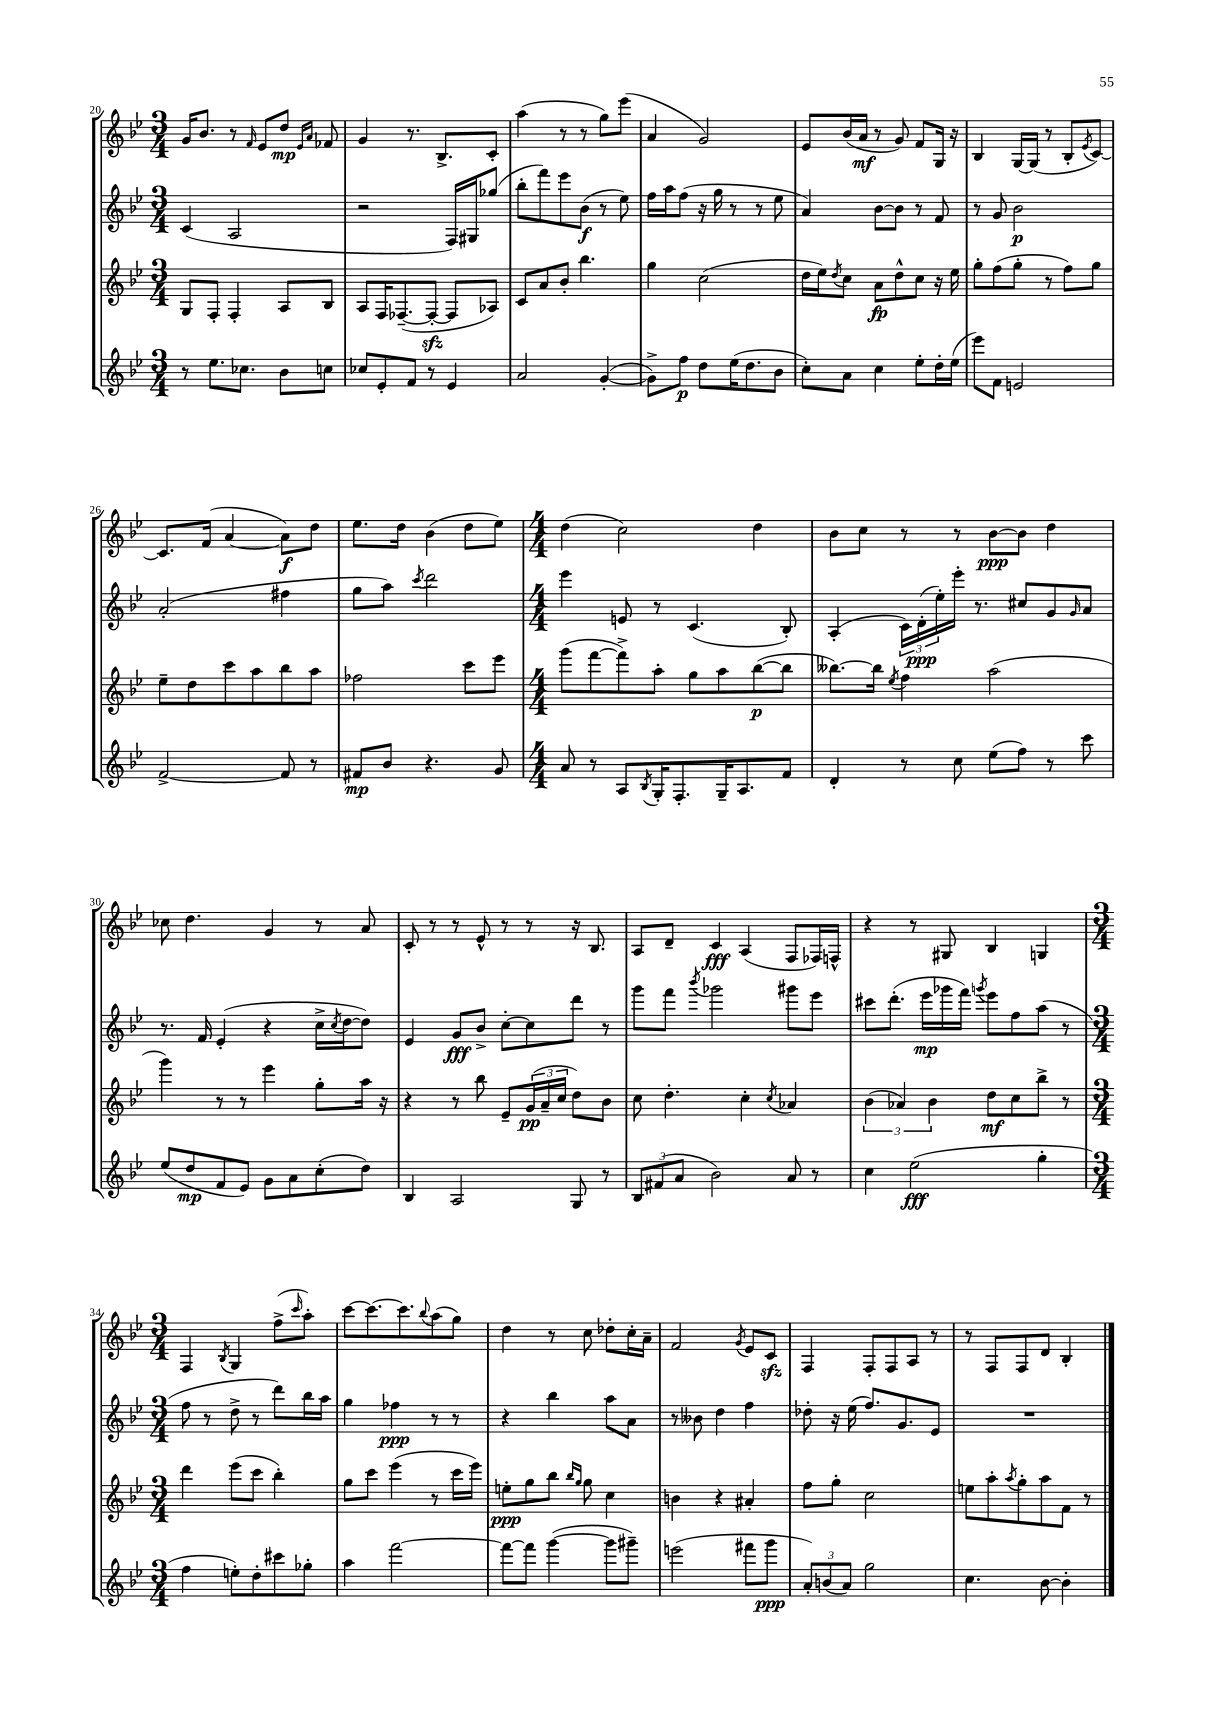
<<
\new StaffGroup <<
\new Staff = "s0" {
    \clef treble \key bes \major \numericTimeSignature \time 3/4
    g'16 bes'8. r8 \grace { f'16 } ees'8 d''8\mp \grace { ees'16 a'16 } fes'8 |
    g'4 r8. bes8.-> c'8-. |
    a''4( r8 r8 g''8) ees'''8( |
    a'4 g'2) |
    ees'8 bes'16( a'16\mf r8 g'8) f'8 g16 r16 |
    bes4 g16~ g16( r8 bes8-. \acciaccatura { ees'8 } c'8~) |
    c'8. f'16( a'4~ a'8\f) d''8 |
    ees''8. d''16 bes'4( d''8 ees''8) |
    \numericTimeSignature \time 4/4 d''4( c''2) d''4 |
    bes'8 c''8 r8 r8 bes'8~\ppp bes'8 d''4 |
    ces''8 d''4. g'4 r8 a'8 |
    c'8-. r8 r8 ees'8-^ r8 r8 r16 bes8. |
    a8 d'8-- c'4\fff a4( f8 fes16) f16-^ |
    r4 r8 gis8 bes4 g4 |
    \numericTimeSignature \time 3/4 f4 \acciaccatura { bes8 } g4 f''8->( \grace { c'''16 } a''8-.) |
    c'''8~ c'''8.~ c'''8. \appoggiatura { bes''8 } a''8( g''8) |
    d''4 r8 c''8 des''8-. c''16-. a'16-- |
    f'2 \acciaccatura { g'8 } ees'8 c'8\sfz |
    f4 f8-. f8 a8 r8 |
    r8 f8 f8 d'8 bes4-. \bar "|." |
}
\new Staff = "s1" {
    \clef treble \key bes \major \numericTimeSignature \time 3/4
    c'4( a2 |
    r2 f16) gis16 ges''8( |
    bes''8-. f'''8) ees'''8 bes'8\f( r8 ees''8) |
    f''16 a''16 f''8( r16 g''16 r8 r8 ees''8 |
    a'4) bes'8~ bes'8 r8 f'8 |
    r8 g'8 bes'2\p |
    a'2-.( fis''4 |
    g''8 a''8) \acciaccatura { c'''8 } d'''2 |
    \numericTimeSignature \time 4/4 ees'''4 e'8 r8 c'4.( bes8-.) |
    a4-.( \tuplet 3/2 { c'16) d'16-.\ppp( ees''16-.) } ees'''16-. r8. cis''8 g'8 \grace { g'16 } a'8 |
    r8. f'16 ees'4-.( r4 c''16-> \acciaccatura { c''8 } d''16~ d''8) |
    ees'4 g'8\fff bes'8-> c''8~-. c''8 d'''8 r8 |
    g'''8 f'''8 \acciaccatura { bes'''8 } ges'''2 gis'''8 ees'''8 |
    cis'''8 d'''8.-.( ees'''16\mp ges'''16 f'''16) \acciaccatura { g'''8 } ees'''8 f''8 a''8( r8 |
    \numericTimeSignature \time 3/4 f''8 r8 d''8-> r8 d'''8) bes''16 a''16 |
    g''4 fes''4\ppp r8 r8 |
    r4 bes''4 a''8 a'8 |
    r8 beses'8 d''4 f''4 |
    des''8-. r16 ees''16( f''8.) g'8. ees'8 |
    R2. \bar "|." |
}
\new Staff = "s2" {
    \clef treble \key bes \major \numericTimeSignature \time 3/4
    g8 f8-. f4-. a8 bes8 |
    a8 f16 fes8.~--( fes8~-.\sfz fes8 aes8) |
    c'8 a'8 bes'8-. bes''4. |
    g''4 c''2( |
    d''16 ees''16) \acciaccatura { d''8 } c''8 a'8\fp d''8-^ c''8 r16 ees''16 |
    g''8-. f''8( g''8-. r8 f''8) g''8 |
    ees''8-- d''8 c'''8 a''8 bes''8 a''8 |
    fes''2 c'''8 ees'''8 |
    \numericTimeSignature \time 4/4 g'''8( f'''8~ f'''8->) a''8-. g''8 a''8 bes''8~\p( bes''8 |
    beses''8.~) beses''16 \acciaccatura { ees''8 } f''4 a''2( |
    g'''4) r8 r8 ees'''4 g''8-. a''16 r16 |
    r4 r8 bes''8 ees'8-- \tuplet 3/2 { g'16\pp( a'16-- c''16 } d''8) bes'8 |
    c''8 d''4.-. c''4-. \acciaccatura { c''8 } aes'4 |
    \tuplet 3/2 { bes'4( aes'4) bes'4 } d''8\mf c''8 bes''8-> r8 |
    \numericTimeSignature \time 3/4 d'''4 ees'''8( c'''8 bes''4-.) |
    g''8 c'''8 ees'''4( r8 c'''16 ees'''16) |
    e''8-.\ppp g''8 bes''8 \grace { bes''16 g''16 } g''8 c''4 |
    b'4 r4 ais'4-. |
    f''8 g''8-. c''2 |
    e''8 a''8-. \acciaccatura { a''8 } g''8-. a''8 f'8 r8 \bar "|." |
}
\new Staff = "s3" {
    \clef treble \key bes \major \numericTimeSignature \time 3/4
    r8 ees''8. ces''8. bes'8 c''8 |
    ces''8 ees'8-. f'8 r8 ees'4 |
    a'2 g'4~-.( |
    g'8->) f''8\p d''8 ees''16( d''8. bes'8 |
    c''8-.) a'8 c''4 ees''8-. d''16-. ees''16( |
    ees'''8) f'8 e'2 |
    f'2~-> f'8 r8 |
    fis'8\mp bes'8 r4. g'8 |
    \numericTimeSignature \time 4/4 a'8 r8 a8 \acciaccatura { bes8 } g16-. f8.-. g16-- a8. f'8 |
    d'4-. r8 c''8 ees''8( f''8) r8 c'''8 |
    ees''8( d''8\mp f'8 ees'8) g'8 a'8 c''8-.( d''8) |
    bes4 a2 g8 r8 |
    \tuplet 3/2 { bes8 fis'8( a'8 } bes'2) a'8 r8 |
    c''4 ees''2\fff( g''4-. |
    \numericTimeSignature \time 3/4 f''4 e''8-.) d''8-. cis'''8 ges''8-. |
    a''4 f'''2~ |
    f'''8~ f'''8 g'''4~( g'''8 gis'''8--) |
    e'''2( fis'''8 g'''8\ppp |
    \tuplet 3/2 { a'8-.) b'8( a'8) } g''2 |
    c''4. bes'8~ bes'4-. \bar "|." |
}
>>
>>
\layout { \context { \Score currentBarNumber = #20 } }
